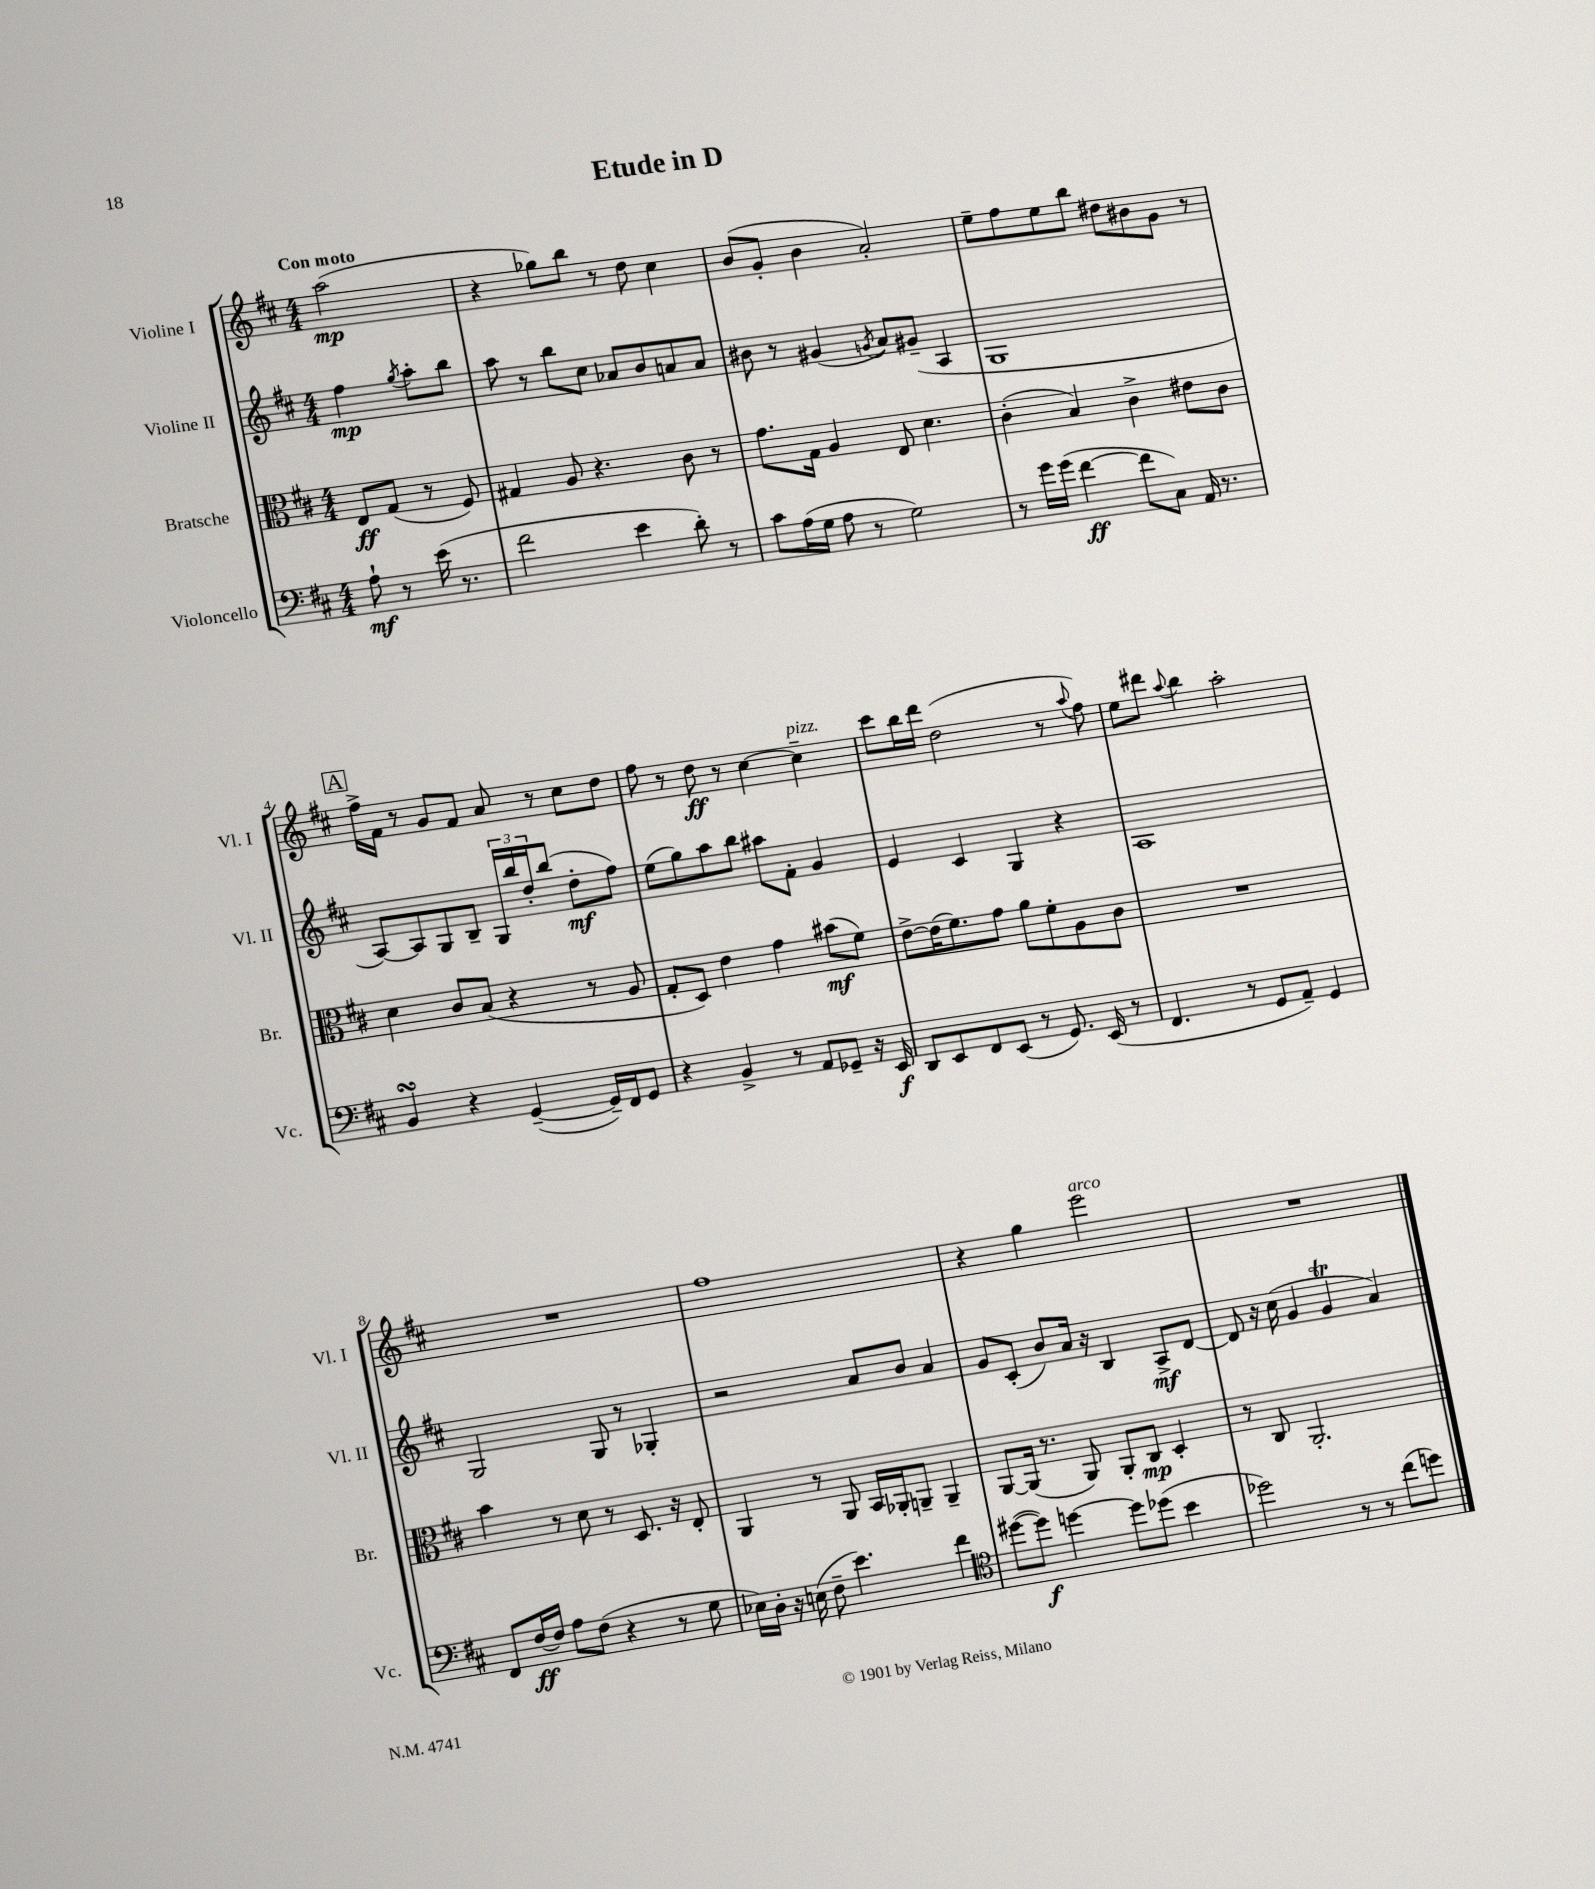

**kern	**dynam	**kern	**dynam	**kern	**dynam	**kern	**dynam
*part4	*part4	*part3	*part3	*part2	*part2	*part1	*part1
*staff4	*staff4	*staff3	*staff3	*staff2	*staff2	*staff1	*staff1
*I"Violoncello	*	*I"Bratsche	*	*I"Violine II	*	*I"Violine I	*
*I'Vc.	*	*I'Br.	*	*I'Vl. II	*	*I'Vl. I	*
*clefF4	*	*clefC3	*	*clefG2	*	*clefG2	*
*k[f#c#]	*	*k[f#c#]	*	*k[f#c#]	*	*k[f#c#]	*
*M4/4	*	*M4/4	*	*M4/4	*	*M4/4	*
=	=	=	=	=	=	=	=
!	!	!	!	!	!	!LO:TX:a:B:t=Con moto	!
8A`\	mf	8E/L	ff	4ff#\	mp	(2aa\	mp
8r	.	(8G/J	.	.	.	.	.
.	.	.	.	8qgg/	.	.	.
(16e\	.	8r	.	8aa'\L	.	.	.
8.r	.	.	.	.	.	.	.
.	.	8F#/)	.	8bb\J	.	.	.
=1	=1	=1	=1	=1	=1	=1	=1
2f#\	.	4G#X/	.	8aa\	.	4r	.
.	.	.	.	8r	.	.	.
.	.	8A/	.	8bb\L	.	8gg-X\L)	.
.	.	4.r	.	8cc#\J	.	8bb\J	.
4e\	.	.	.	8a-X/L	.	8r	.
.	.	.	.	8b/	.	8dd\	.
8d'\)	.	8c#\	.	8an/	.	4cc#\	.
8r	.	8r	.	8a/J	.	.	.
=2	=2	=2	=2	=2	=2	=2	=2
8c#\L	.	8.g\L	.	8b#X\	.	(8b/L	.
(16A\L	.	.	.	8r	.	8g'/J	.
16G\JJ	.	16G\Jk	.	.	.	.	.
8A\	.	4A/	.	(4g#X/	.	4b\	.
8r	.	.	.	.	.	.	.
.	.	.	.	8qgn/	.	.	.
2G\)	.	8E/	.	8a/L)	.	2a'/)	.
.	.	4.d\	.	(8g#X~/J	.	.	.
.	.	.	.	4A/	.	.	.
=3	=3	=3	=3	=3	=3	=3	=3
8r	.	(4c#'\	.	1G	.	8ee~\L	.
16g\LL	.	.	.	.	.	8ff#\	.
(16g\JJ	.	.	.	.	.	.	.
[4f#\	ff	4B/)	.	.	.	8ee\	.
.	.	.	.	.	.	8bb\J	.
8f#\L]	.	4c#^\	.	.	.	8dd#X\L	.
8C#\J)	.	.	.	.	.	8b#X\	.
16AA/	.	8e#X\L	.	.	.	8g\J	.
8.r	.	.	.	.	.	.	.
.	.	8c#\J	.	.	.	8r	.
!!LO:LB:g=z
!!LO:REH:place=s1:t=A
=4	=4	=4	=4	=4	=4	=4	=4
4BBsSSS/	.	4d\	.	[8A/L)	.	16ff#^\LL	.
.	.	.	.	.	.	16f#\JJ	.
.	.	.	.	8A/]	.	8r	.
4r	.	8c#/L	.	8G/	.	8g/L	.
.	.	(8B/J	.	8B~/J	.	8f#/J	.
([4GG~/	.	4r	.	24G/LL	.	8a/	.
.	.	.	.	24bb/	.	.	.
.	.	.	.	24dd'/J	.	.	.
.	.	.	.	(8bb/J	.	8r	.
16GG~/LL])	.	8r	.	8dd'\L	mf	8cc#\L	.
16FF#/J	.	.	.	.	.	.	.
8GG/J	.	8A/	.	8ff#\J)	.	8dd\J	.
=5	=5	=5	=5	=5	=5	=5	=5
4r	.	8G'/L	.	(8ee\L	.	8ff#\	.
.	.	8D/J)	.	8gg\)	.	8r	.
4BB^/	.	4e\	.	8aa\	.	8dd\	ff
.	.	.	.	8bb\J	.	8r	.
8r	.	4g\	.	8aa#X\L	.	[4cc#\	.
8AA/L	.	.	.	8f#'\J	.	.	.
!	!	!	!	!	!	!LO:TX:a:i:t=pizz.	!
8GG-X~/J	.	(8b#X\L	mf	4g/	.	4cc#~\]	.
16r	.	8f#\J)	.	.	.	.	.
16EE/	f	.	.	.	.	.	.
=6	=6	=6	=6	=6	=6	=6	=6
8DD/L	.	[8e^\L	.	4e/	.	8ccc#\L	.
8EE/	.	(16e\K]	.	.	.	16bb\L	.
.	.	8.f#\)	.	.	.	16ddd\JJ	.
8FF#/	.	.	.	4c#/	.	(2dd\	.
(8EE/J	.	8g\J	.	.	.	.	.
8r	.	8a\L	.	4G/	.	.	.
8.GG/)	.	8f#'\	.	.	.	.	.
.	.	8A\	.	4r	.	8r	.
(16EE/	.	.	.	.	.	.	.
.	.	.	.	.	.	8qqaa/	.
8r	.	8c#\J	.	.	.	8ff#\)	.
=7	=7	=7	=7	=7	=7	=7	=7
4.FF#/	.	1r	.	1A	.	8ee\L	.
.	.	.	.	.	.	8ddd#X\J	.
.	.	.	.	.	.	8qqaa/	.
.	.	.	.	.	.	4bb\	.
8r	.	.	.	.	.	.	.
8GG/L	.	.	.	.	.	2aa'\	.
8AA~/J)	.	.	.	.	.	.	.
4GG/	.	.	.	.	.	.	.
!!LO:LB:g=z
=8	=8	=8	=8	=8	=8	=8	=8
8FF#/L	.	4b\	.	2G/	.	1r	.
[16F#/L	ff	.	.	.	.	.	.
16F#/JJ]	.	.	.	.	.	.	.
8A\L	.	8r	.	.	.	.	.
(8F#\J	.	8d\	.	.	.	.	.
4r	.	8r	.	8G/	.	.	.
.	.	8.D/	.	8r	.	.	.
8r	.	.	.	4G-X'/	.	.	.
.	.	16r	.	.	.	.	.
8G\	.	8E'/	.	.	.	.	.
=9	=9	=9	=9	=9	=9	=9	=9
16E-X\LL)	.	4AA/	.	2r	.	1ff#	.
16D'\JJ	.	.	.	.	.	.	.
16r	.	.	.	.	.	.	.
(16En\	.	.	.	.	.	.	.
8F#~\	.	8r	.	.	.	.	.
4.e\)	.	8AA/	.	.	.	.	.
.	.	16BB/LL	.	8a/L	.	.	.
.	.	16AA-X'/J	.	.	.	.	.
.	.	8AAn~/J	.	8b/J	.	.	.
4f#\	.	4AA~/	.	4a/	.	.	.
=10	=10	=10	=10	=10	=10	=10	=10
*clefC4	*	*	*	*	*	*	*
([8dd#X\L	.	[8AA/L	.	8g/L	.	4r	.
8dd#\J])	f	(16AA/Jk]	.	(8c#'/J	.	.	.
.	.	8.r	.	.	.	.	.
[4ddn\	.	.	.	8b/L)	.	4gg\	.
.	.	8AA/)	.	16a/Jk	.	.	.
.	.	.	.	16r	.	.	.
!	!	!	!	!	!	!LO:TX:a:i:t=arco	!
8dd\L]	.	8AA'/L	.	4B/	.	2eee\	.
(8dd-X\J	.	8C#/J	mp	.	.	.	.
4b\	.	4D'/	.	8A^/L	mf	.	.
.	.	.	.	[8d/J	.	.	.
=11	=11	=11	=11	=11	=11	=11	=11
2dd-X\)	.	8r	.	8d/]	.	1r	.
.	.	8C#/	.	16r	.	.	.
.	.	.	.	(16cc#\	.	.	.
.	.	2.AA'/	.	4g/	.	.	.
8r	.	.	.	4gT/	.	.	.
8r	.	.	.	.	.	.	.
(8cc#\L	.	.	.	4a/)	.	.	.
8ddn\J)	.	.	.	.	.	.	.
==	==	==	==	==	==	==	==
*-	*-	*-	*-	*-	*-	*-	*-
